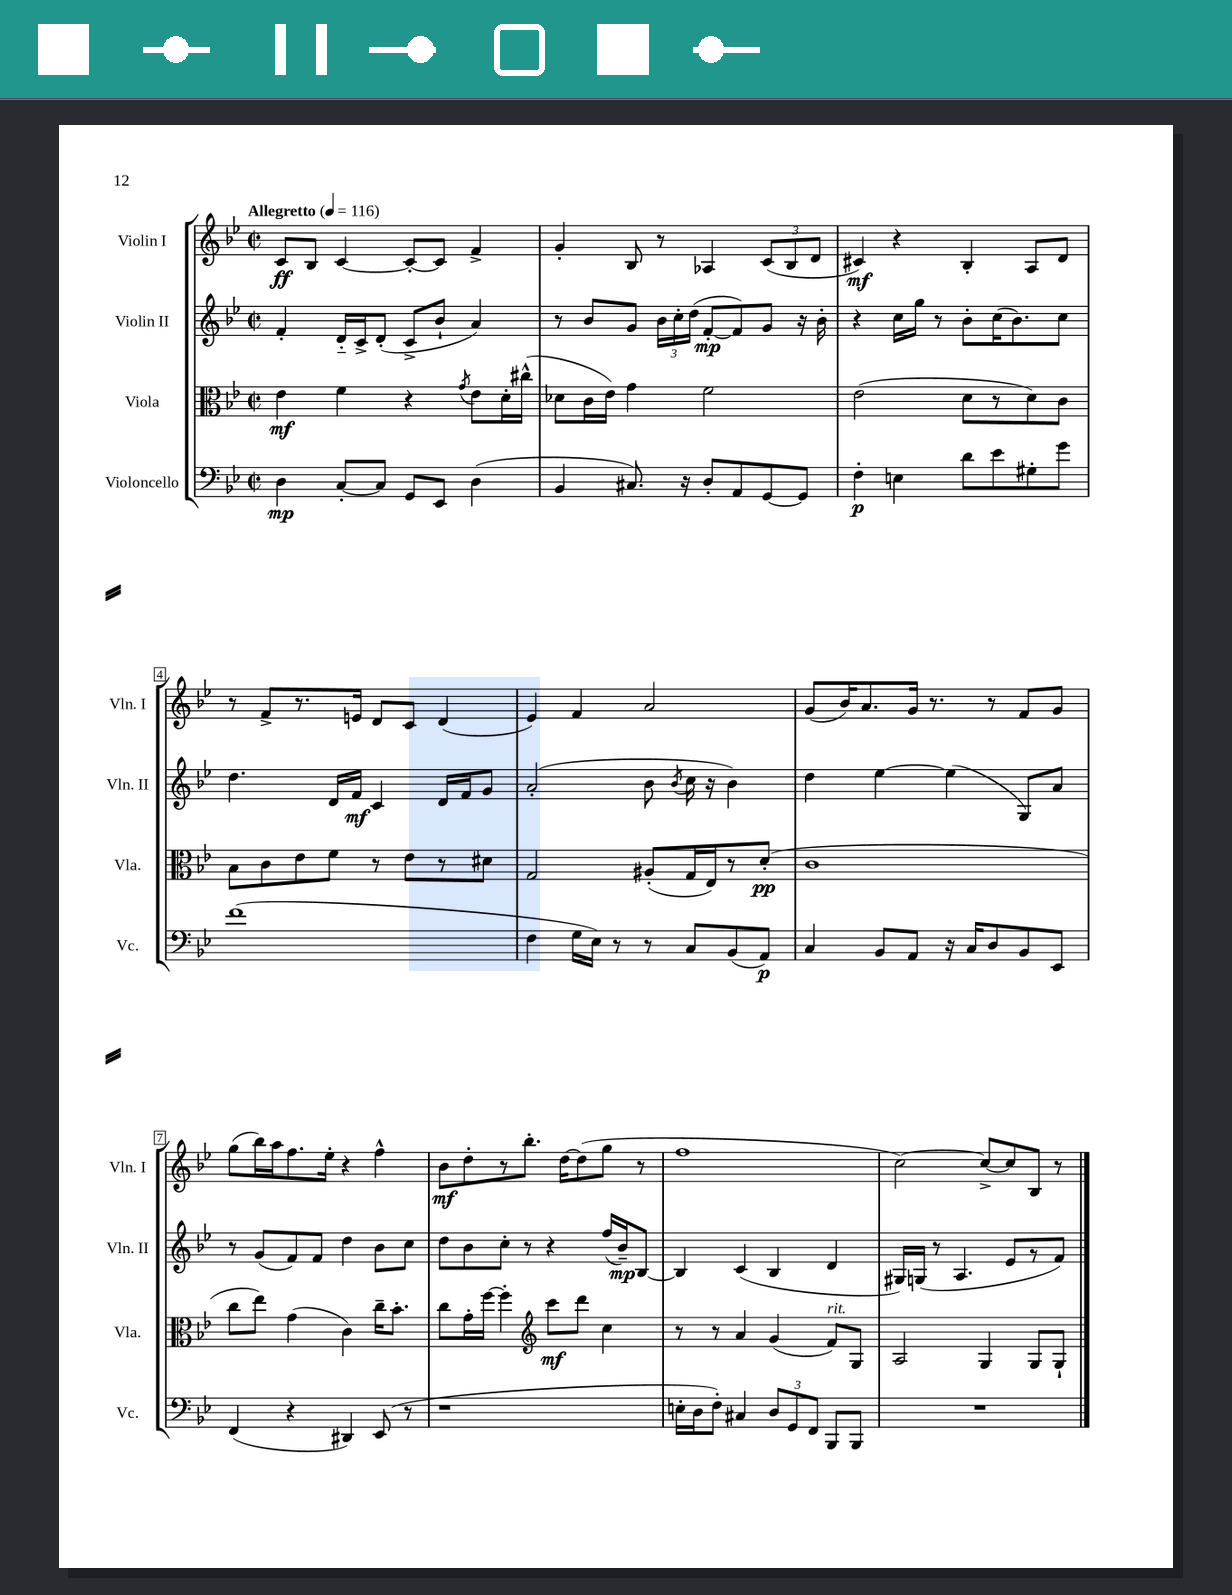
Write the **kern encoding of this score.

**kern	**kern	**kern	**kern
*staff4	*staff3	*staff2	*staff1
*clefF4	*clefC3	*clefG2	*clefG2
*k[b-e-]	*k[b-e-]	*k[b-e-]	*k[b-e-]
*M2/2	*M2/2	*M2/2	*M2/2
*met(c|)	*met(c|)	*met(c|)	*met(c|)
*MM116	*MM116	*MM116	*MM116
4D\	4e-\	4f'/	8c/L
.	.	.	8B-/J
[8C'/L	4f\	16d'~/LL	[4c/
.	.	16c^/J	.
8C/]J	.	(8d'/J	.
8GG/L	4r	8c^/L	8c'/_L
8EE-/J	.	8b-`/J	8c/]J
.	8qg/	.	.
(4D\	8e-\L	4a/)	4f^/
.	16d'\L	.	.
.	(16cc#^^\JJ	.	.
=	=	=	=
4BB-/	8d-\L	8r	4g'/
.	16c\L	8b-/L	.
.	16e-\JJ)	.	.
8.C#/)	4g\	8g/J	8B-/
.	.	24b-\LL	8r
.	.	24cc'\	.
16r	.	.	.
.	.	(24dd\JJ	.
8D'/L	2f\	[8f'/L	4A-/
8AA/	.	8f/])	.
[8GG/	.	8g/J	(12c/L
.	.	.	12B-/
8GG/]J	.	16r	.
.	.	.	12d/J
.	.	16b-'\	.
=	=	=	=
4F'\	(2e-\	4r	4c#/)
4E\	.	16cc\LL	4r
.	.	16gg\JJ	.
.	.	8r	.
8d\L	8d\L	8b-'\L	4B-'/
8e-\	8r	(16cc\K	.
.	.	8.b-\)	.
8G#'\	8d\)	.	8A/L
8g\J	8c\J	8cc\J	8d/J
=	=	=	=
(1f	8B-\L	4.dd\	8r
.	8c\	.	8f^/L
.	8e-\	.	8.r
.	8f\J	16d/LL	.
.	.	16f/JJ	16e/Jk
.	8r	4c/	8d/L
.	8e-\L	.	8c/J
.	8r	16d/LL	(4d/
.	.	16f/J	.
.	8d#\J	8g/J	.
=	=	=	=
4F\	2G/	(2a'/	4e-/)
16G\LL	.	.	4f/
16E-\JJ)	.	.	.
8r	.	.	.
8r	(8A#'/L	8b-\	2a/
.	.	8qb-/	.
8C/L	16G/L	16cc\	.
.	16E-/J)	16r	.
(8BB-/	8r	4b-\)	.
8AA/J)	(8d'/J	.	.
=	=	=	=
4C/	1c	4dd\	(8g/L
.	.	.	16b-/K)
.	.	.	8.a/
8BB-/L	.	[4ee-\	.
8AA/J	.	.	16g/Jk
.	.	.	8.r
16r	.	(4ee-\]	.
16C/LK	.	.	.
8D/	.	.	8r
8BB-/	.	8G/L)	8f/L
8EE-/J	.	8a/J	8g/J
=	=	=	=
(4FF/	8cc\L	8r	(8gg\L
.	8ee-\J)	(8g/L	16bb-\L)
.	.	.	16aa\J
4r	(4g\	8f/)	8.ff\
.	.	8f/J	.
.	.	.	16ee-'\Jk
4DD#/)	4c\)	4dd\	4r
(8EE-/	16cc~\LK	8b-\L	4ff^^\
.	8.b-'\J	.	.
8r	.	8cc\J	.
=	=	=	=
1r	8cc\L	8dd\L	8b-\L
.	16g'\L	8b-\	8dd'\
.	[16ff\JJ	.	.
.	4ff'\]	8cc'\J	8r
.	.	8r	8.bb-'\J
*	*clefG2	*	*
.	8ccc\L	4r	.
.	.	.	[16dd\LK
.	8ddd\J	.	(8dd\]
.	4cc\	(16ff/LL	8gg\J
.	.	16b-~/J)	.
.	.	[8B-/J	8r
=	=	=	=
16E'\LL	8r	4B-/]	1ff
16D\J	.	.	.
8F'\J)	8r	.	.
4C#/	4a/	(4c/	.
12D/L	(4g/	4B-/	.
12GG/	.	.	.
12FF/J	.	.	.
8BBB-/L	8f/L)	4d/	.
8BBB-/J	8G/J	.	.
=	=	=	=
1r	2A/	16G#/LL)	[2cc\)
.	.	(16G/JJ	.
.	.	8r	.
.	.	4.A/	.
.	4G/	.	8cc^/_L
.	.	8e-/L	8cc/]
.	8G/L	8r	8B-/J
.	8G`/J	8f/J)	8r
==	==	==	==
*-	*-	*-	*-
